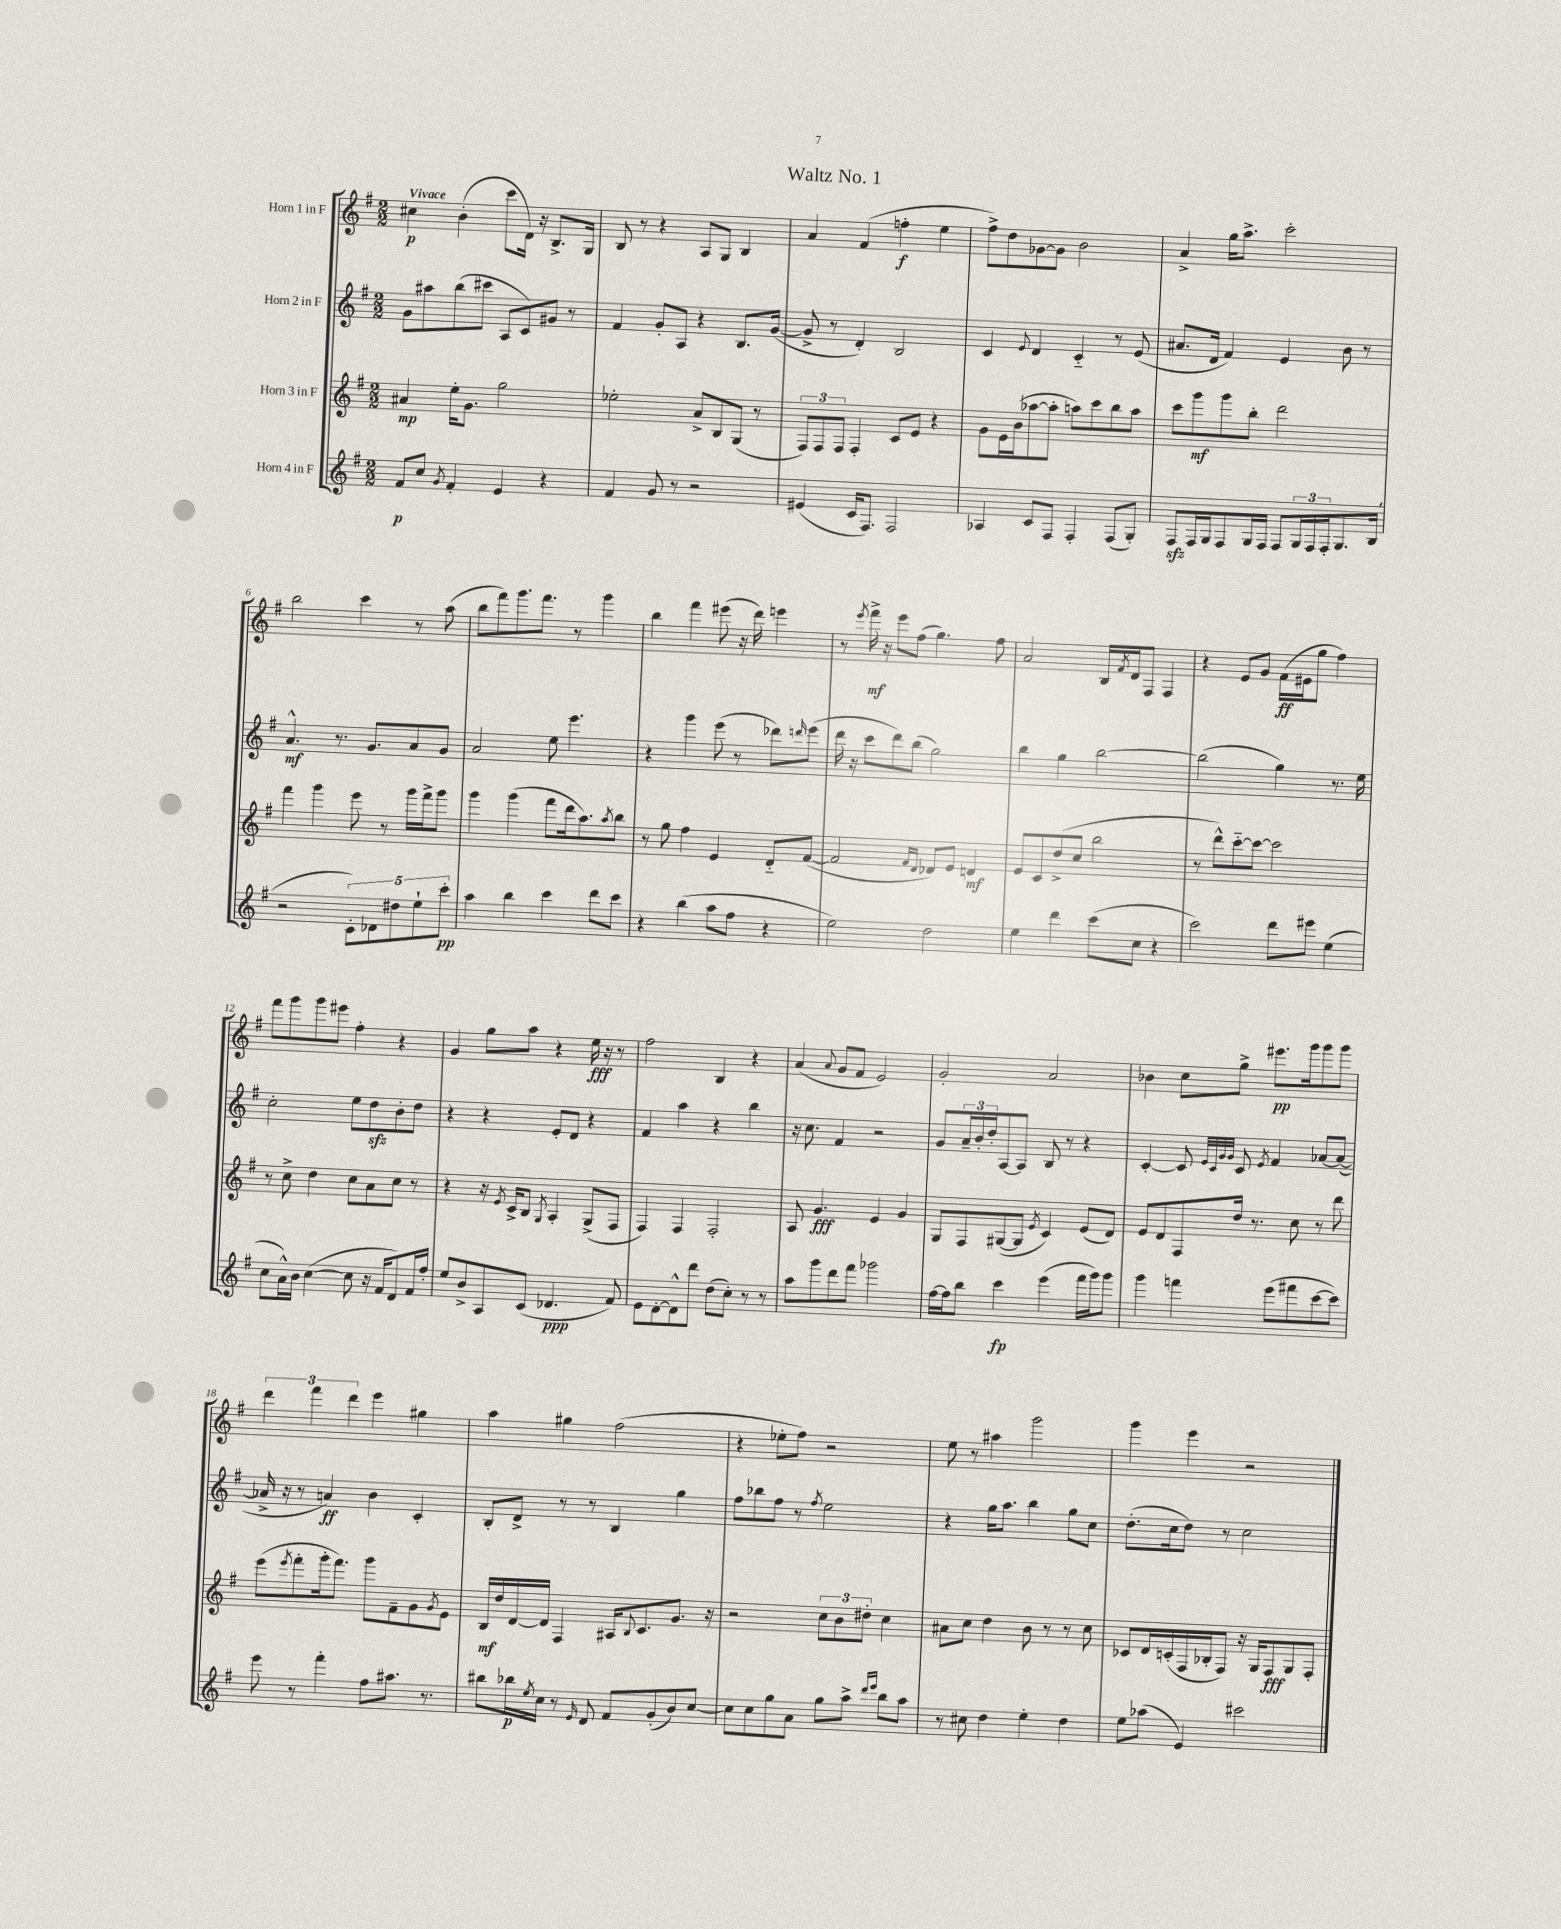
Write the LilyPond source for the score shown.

\header { title = "Waltz No. 1" }
<<
\new StaffGroup <<
\new Staff = "s0" \with { instrumentName = "Horn 1 in F" } {
    \clef treble \key g \major \numericTimeSignature \time 2/2 \tempo "Vivace"
    cis''4\p b'4-.( c'''8 d'16) r16 b8.-> g16 |
    b8 r8 r4 a8 g8 b4 |
    a'4 fis'4( f''4-.\f e''4 |
    fis''8->) d''8 ges'8~ ges'8 b'2 |
    a'4-> g''16 a''8.-> c'''2-. |
    b''2 c'''4 r8 a''8( |
    b''8 fis'''8) g'''8. fis'''8. r8 g'''4 |
    b''4 fis'''4 eis'''8( r16 d'''16) e'''4 |
    r8 \acciaccatura { e'''8 } fis'''16->\mf r16 e'''8 fis''8( g''4.) fis''8 |
    a'2 b16 \acciaccatura { fis'8 } d'16 fis8 fis4 |
    r4 e'8 g'8 fis'16\ff( eis'16 g''8 fis''4) |
    fis'''8 g'''8 g'''8 eis'''8 fis''4-. r4 |
    g'4 g''8 a''8 r4 e''16\fff r16 r8 |
    fis''2 b4 r4 |
    a'4( \appoggiatura { a'8 } g'8 fis'8 e'2) |
    g'2-. a'2 |
    bes'4 c''8 g''8-> eis'''8.\pp g'''16 g'''8 g'''8 |
    \tuplet 3/2 { d'''4 fis'''4 d'''4 } e'''4 gis''4 |
    a''4 gis''4 fis''2( |
    r4 ees''8-. fis''8) r2 |
    e''8 r8 ais''4 g'''2 |
    g'''4 e'''4 r2 \bar "|." |
}
\new Staff = "s1" \with { instrumentName = "Horn 2 in F" } {
    \clef treble \key g \major \numericTimeSignature \time 2/2
    g'8 ais''8 b''8( cis'''8 a8 c'8) gis'8 r8 |
    fis'4 g'8-. a8 r4 b8. g'16~( |
    g'8-> r8 d'4-.) b2 |
    c'4 \appoggiatura { e'8 } d'4 c'4-_ r8 e'8( |
    ais'8. d'16 fis'4) e'4 b'8 r8 |
    a'4.-^\mf r8. g'8. a'8 g'8 |
    a'2 e''8 e'''4. |
    r4 g'''4 e'''8( r8 des'''8) \grace { d'''16 } e'''8( |
    d'''16 r16 c'''8 d'''8) b''8( g''2) |
    b''4 g''4 b''2~ |
    b''2( g''4) r8. e''16 |
    c''2-. e''8 d''8\sfz b'8-. d''8 |
    r4 r4 e'8-. d'8 r4 |
    fis'4 a''4 r4 b''4 |
    r16 c''8. fis'4 r2 |
    g'8 \tuplet 3/2 { a'16-- b'16-. d''16-. } a8~ a8 b8 r8 r4 |
    c'4~-. c'8 \grace { e'32 c'32 g'32 g'32 } c'8 \acciaccatura { e'8 } fis'4 aes'8~ aes'8~( |
    aes'16-> r16 r8 a'4\ff) b'4 c'4-. |
    b8-. d'8-> r8 r8 b4 g''4 |
    fis''8 bes''8 fis''8 r8 \acciaccatura { fis''8 } e''2 |
    r4 g''16 a''8. b''4 g''8 c''8 |
    d''8.-.( c''16 d''8) r8 c''2 \bar "|." |
}
\new Staff = "s2" \with { instrumentName = "Horn 3 in F" } {
    \clef treble \key g \major \numericTimeSignature \time 2/2
    ais'4\mp e''16-. g'8. g''2 |
    ees''2-. a'8-> b8 g8( r8 |
    \tuplet 3/2 { fis8) fis8 fis8 } fis4-. c'8 e'8 r4 |
    g'8 e'16 b'16( aes''8~ aes''8-. a''8) c'''8 b''8 a''8 |
    c'''8 g'''8\mf g'''8 b''8-. d'''2 |
    fis'''4 g'''4 e'''8 r8 g'''16 fis'''16-> g'''8 |
    g'''4 g'''4( fis'''8 d'''16 a''8.) \acciaccatura { a''8 } b''8 |
    r8 g''8 fis''4 e'4 d'8-_ fis'8~( |
    fis'2 \grace { fis'16 d'16 } des'8) e'8 d'4\mf |
    e'8 c'8 d''8->( c''8 b''2 |
    r8 d'''8-^) c'''8~-_ c'''8~ c'''2 |
    r8 c''8-> d''4 c''8 a'8 c''8 r8 |
    r4 r16 \acciaccatura { e'8 } c'16-> b8 \acciaccatura { g8 } a4-. g8->( fis8 |
    fis4) fis4 fis2-. |
    a8 g'4.\fff e'4 g'4 |
    g8 fis8 gis8~( gis8 \acciaccatura { e'8 } c'4) e'8( d'8) |
    e'8 d'8 fis8 d''16 r8. c''8 r8 d'''8 |
    e'''8( \acciaccatura { e'''8 } fis'''8-. g'''16-. fis'''8.) g'''8 fis'8-- g'8 \acciaccatura { g'8 } e'8 |
    b16\mf d''16 d'16~ d'16 fis4 ais16 \appoggiatura { b8 } c'8. g'8. r16 |
    r2 \tuplet 3/2 { c''8 b'8 dis''8-. } c''4 |
    ais'8 c''8 d''4 b'8 r8 r8 c''8 |
    ces'8 d'16 c'16-.( fis16 bes16-. fis8) r16 g16 fis8\fff g8 fis8-. \bar "|." |
}
\new Staff = "s3" \with { instrumentName = "Horn 4 in F" } {
    \clef treble \key g \major \numericTimeSignature \time 2/2
    fis'8\p c''8 \acciaccatura { g'8 } fis'4-. e'4 r4 |
    fis'4 g'8 r8 r2 |
    eis'4( c'16 fis8.) fis2 |
    aes4 c'8 fis8 fis4-. fis8( g8-.) |
    fis8\sfz fis16 g16 fis8 g16 fis16 fis8 \tuplet 3/2 { g16 fis16 fis16-. } g8. b16( |
    r2 \tuplet 5/4 { c'8-.) des'8 dis''8 e''8-! c'''8-.\pp } |
    a''4 b''4 c'''4 d'''8 c'''8 |
    r4 b''4( a''8 fis''8 r4 |
    e''2) d''2 |
    e''4 d'''4 c'''8( c''8 r4 |
    c'''2) d'''8 eis'''8 e''4( |
    c''8 a'16-^) b'16 c''4~( c''8 r16 fis'16 d'8) fis'16 fis''16-. |
    e''8 b'8-> a8 c'8( des'4.\ppp fis'8) |
    e'8 d'8~-. d'8-^ d'''8 d''8( c''8-.) r8 r8 |
    a''8 g'''8 d'''8 fis'''8 ges'''2 |
    fis''16~ fis''16 b''8 c'''4\fp e'''4( fis'''16 g'''16) g'''8 |
    g'''4 f'''4 e'''8( fis'''8 c'''8~ c'''8) |
    e'''8 r8 fis'''4-. fis''8 ais''8. r8. |
    bis''8 bes''16\p \acciaccatura { e''8 } c''16 r8 \grace { e'16 } d'8 fis'8 g'8-.( b'8) c''8~ |
    c''8 c''8 g''8 a'8 g''8 a''8-> \grace { d'''16 e'''16 } b''8 a''8 |
    r8 cis''8 d''4 e''4-. d''4 |
    e''8 aes''8( e'4) cis'''2 \bar "|." |
}
>>
>>
